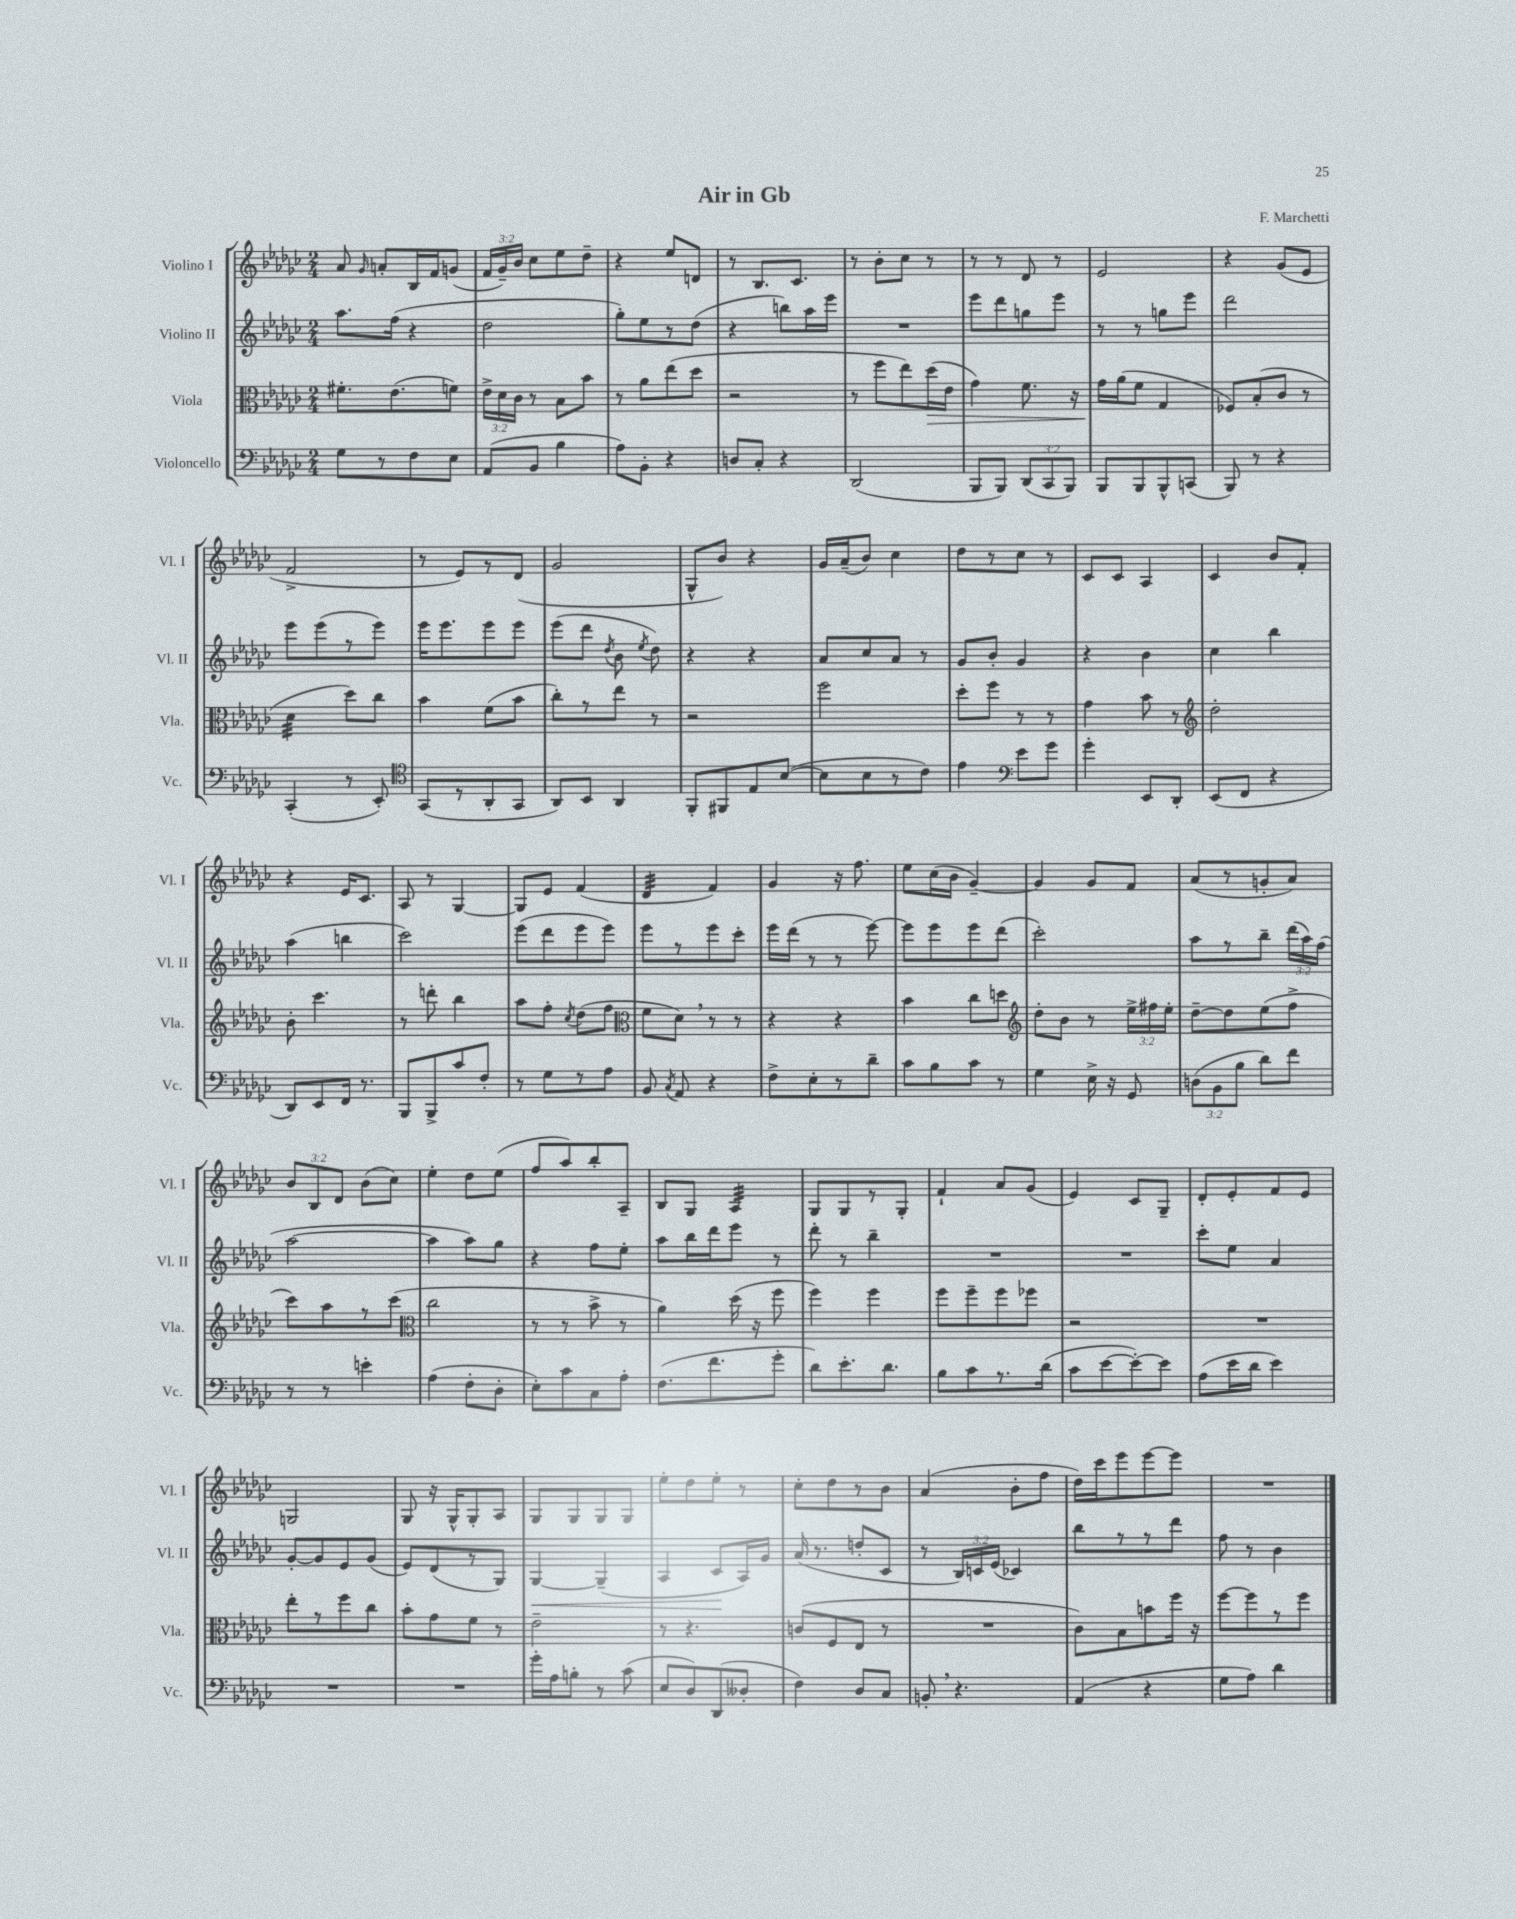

**kern	**kern	**kern	**kern
*staff4	*staff3	*staff2	*staff1
*clefF4	*clefC3	*clefG2	*clefG2
*k[b-e-a-d-g-c-]	*k[b-e-a-d-g-c-]	*k[b-e-a-d-g-c-]	*k[b-e-a-d-g-c-]
*M2/4	*M2/4	*M2/4	*M2/4
8G-	8.f#'	8.aa-	8a-
.	.	.	16qqg-
8r	.	.	8a'
.	(8.e-	(16ff	.
8F	.	4r	16B-
.	.	.	16f
8E-	8f)	.	(8g
=	=	=	=
(8AA-	24e-^	2dd-	24f
.	24d-	.	24g-~)
.	24c-	.	24b-
8BB-	8r	.	8cc-
4B-	8B-	.	8ee-
.	8b-	.	8dd-~
=	=	=	=
8A-)	8r	8gg-')	4r
8BB-'	8a-	8ee-	.
4r	(8ee-	8r	8ee-
.	8dd-	(8dd-	8d
=	=	=	=
8D	2r	4r	8r
8C-'	.	.	8.B-
4r	.	8bb)	.
.	.	.	8.c-
.	.	16aa-	.
.	.	16eee-	.
=	=	=	=
(2DD-	8r	2r	8r
.	8ff	.	8b-'
.	8ee-)	.	8cc-
.	(16dd-	.	8r
.	16e-	.	.
=	=	=	=
8BBB-	4g-)	8eee-	8r
8BBB-)	.	8ddd-	8r
(12DD-	8.f	8gg	8d-
12CC-	.	.	.
.	.	8eee-	8r
12BBB-)	.	.	.
.	16r	.	.
=	=	=	=
8BBB-	16g-	8r	2e-
.	(16a-	.	.
8BBB-	8f	8r	.
8BBB-^^	4G-	8gg	.
(8CC	.	8eee-	.
=	=	=	=
8BBB-)	8F-)	2ddd-	4r
8r	(8B-'	.	.
4r	8c-	.	(8g-
.	8r	.	8e-
=	=	=	=
(4CC-'	4d-	8eee-	2f^
.	.	(8eee-	.
8r	8dd-)	8r	.
8EE-')	8cc-	8eee-)	.
=	=	=	=
*clefC4	*	*	*
(8GG-	4b-	16eee-	8r
.	.	8.eee-	.
8r	.	.	8e-)
8AA-'	(8f	8eee-	8r
8GG-	8b-	8eee-	(8d-
=	=	=	=
8AA-)	8cc-')	(8eee-	2g-
8BB-	8r	8ddd-	.
.	.	8qdd-	.
4AA-	8ee-	8b-	.
.	.	8qee-	.
.	8r	8dd-)	.
=	=	=	=
8FF'	2r	4r	8G-^^
8FF#	.	.	8b-)
8E-	.	4r	4r
([8B-	.	.	.
=	=	=	=
8B-]	2ff	8a-	16g-
.	.	.	(16a-~
8B-	.	8cc-	8b-)
8r	.	8a-	4cc-
8c-)	.	8r	.
=	=	=	=
4e-	8dd-'	8g-	8dd-
.	8ff	8b-'	8r
*clefF4	*	*	*
8e-	8r	4g-	8cc-
8g-	8r	.	8r
=	=	=	=
4g-'	4g-	4r	8c-
.	.	.	8c-
8EE-	8b-	4b-	4A-
8DD-'	8r	.	.
=	=	=	=
*	*clefG2	*	*
(8EE-	2dd-'	4cc-	4c-
8FF	.	.	.
4r	.	4bb-	8b-
.	.	.	8f'
=	=	=	=
8DD-)	8b-'	(4aa-	4r
8EE-	4.ccc-	.	.
16FF	.	4bb	16e-
8.r	.	.	8.c-
=	=	=	=
8BBB-	8r	2ccc-)	8A-
8BBB-^	8ddd'	.	8r
8c-	4bb-	.	[4G-
8F'	.	.	.
=	=	=	=
8r	8aa-	(8eee-	8G-]
8G-	8ff'	8ddd-	8e-
.	8qcc-	.	.
8r	(8dd-	8eee-	(4f
8A-	8ff	8eee-)	.
=	=	=	=
*	*clefC3	*	*
8BB-	8f	8eee-	4d-
8qC-	.	.	.
8AA-	8d-)	8r	.
4r	8r	8eee-	4f)
.	8r	8ccc-'	.
=	=	=	=
8F^	4r	16eee-	4g-
.	.	(16ddd-	.
8E-'	.	8r	.
8r	4r	8r	16r
.	.	.	8.ff
8d-~	.	[8eee-)	.
=	=	=	=
8c-	4b-	8eee-]	8ee-
8B-	.	8eee-	(16cc-
.	.	.	16b-
8c-	8cc-	8eee-	[4g-~)
8r	8dd	(8ddd-	.
=	=	=	=
*	*clefG2	*	*
4G-	8dd-'	2ccc-')	4g-]
.	8b-	.	.
16E-^	8r	.	8g-
16r	.	.	.
8GG-	24ee-^	.	8f
.	24ff#	.	.
.	24ee-'	.	.
=	=	=	=
(12D	[8dd-~	8aa-	(8a-
12BB-	.	.	.
.	8dd-]	8r	8r
12B-	.	.	.
8d-)	(8ee-	8bb-~	8g'
8f	8ff^	(24ddd-	8a-)
.	.	24aa-)	.
.	.	(24ff	.
=	=	=	=
8r	8ccc-)	[2aa-	12b-
.	.	.	12B-
8r	8aa-	.	.
.	.	.	12d-
4e'	8r	.	(8b-
.	(8ccc-	.	8cc-)
=	=	=	=
*	*clefC3	*	*
(4A-	2cc-	4aa-]	4ee-'
8F'	.	8aa-)	8dd-
8D-'	.	8gg-	(8ee-
=	=	=	=
8E-')	8r	4r	8ff
8c-	8r	.	8aa-)
8C-	8b-^	8ff	8bb-'
8A-'	8r	8ee-'	8A-~
=	=	=	=
(8.F	4a-)	8aa-	8B-
.	.	16bb-	8G-
8.f	.	16ddd-	.
.	(16dd-	8eee-	4A-
.	16r	.	.
8g-'	8ff	8r	.
=	=	=	=
8d-)	4ff)	8ddd-'	8G-
8.e-'	.	8r	8G-
.	4ff	4bb-~	8r
8.d-	.	.	.
.	.	.	8G-'
=	=	=	=
8B-	8ff	2r	4f`
8c-	8ff~	.	.
8.r	8ff	.	8a-
.	8ff-	.	(8g-
(16d-	.	.	.
=	=	=	=
8c-	2r	2r	4e-)
[8e-	.	.	.
8e-'_)	.	.	8c-
8e-]	.	.	8G-~
=	=	=	=
(8A-	2r	8ccc-'	8d-'
16e-	.	8ee-	8e-'
16d-	.	.	.
4e-)	.	4a-	8f
.	.	.	8e-
=	=	=	=
2r	8ee-'	[8g-'	2G
.	8r	8g-]	.
.	8ff	8e-	.
.	8cc-	(8g-	.
=	=	=	=
2r	8b-'	8e-)	8G-
.	8g-	(8d-	16r
.	.	.	16G-^^
.	8f	8r	8G-'
.	8r	8G-)	8A-
=	=	=	=
16g-'	2e-~	[4G-	8G-
16A-	.	.	.
8B'	.	.	8G-
8r	.	(4G-~]	8G-
(8c-	.	.	8G-
=	=	=	=
8E-	8r	4A-	8ee-'
8D-)	4.r	.	8dd-
(8DD-	.	8c-	8ee-'
8D--'	.	16A-)	8r
.	.	16g-	.
=	=	=	=
4F)	(8c	(16a-	8cc-'
.	.	8.r	.
.	8F	.	8dd-
8D-	8E-	8dd'	8r
8C-	8r	8c-	8b-
=	=	=	=
8BB'	2r	8r	(4a-
4.r	.	24B-)	.
.	.	24c	.
.	.	(24e-	.
.	.	4c-)	8b-'
.	.	.	8ff
=	=	=	=
(4AA-	8c-)	8bb-	16dd-)
.	.	.	16ccc-
.	8B-	8r	8eee-
4r	8b	8r	[8eee-
.	16ff	8ddd-	8eee-]
.	16r	.	.
=	=	=	=
8G-	[8ff	8ff	2r
8A-)	8ff]	8r	.
4d-	8r	4b-	.
.	8ff	.	.
==	==	==	==
*-	*-	*-	*-
